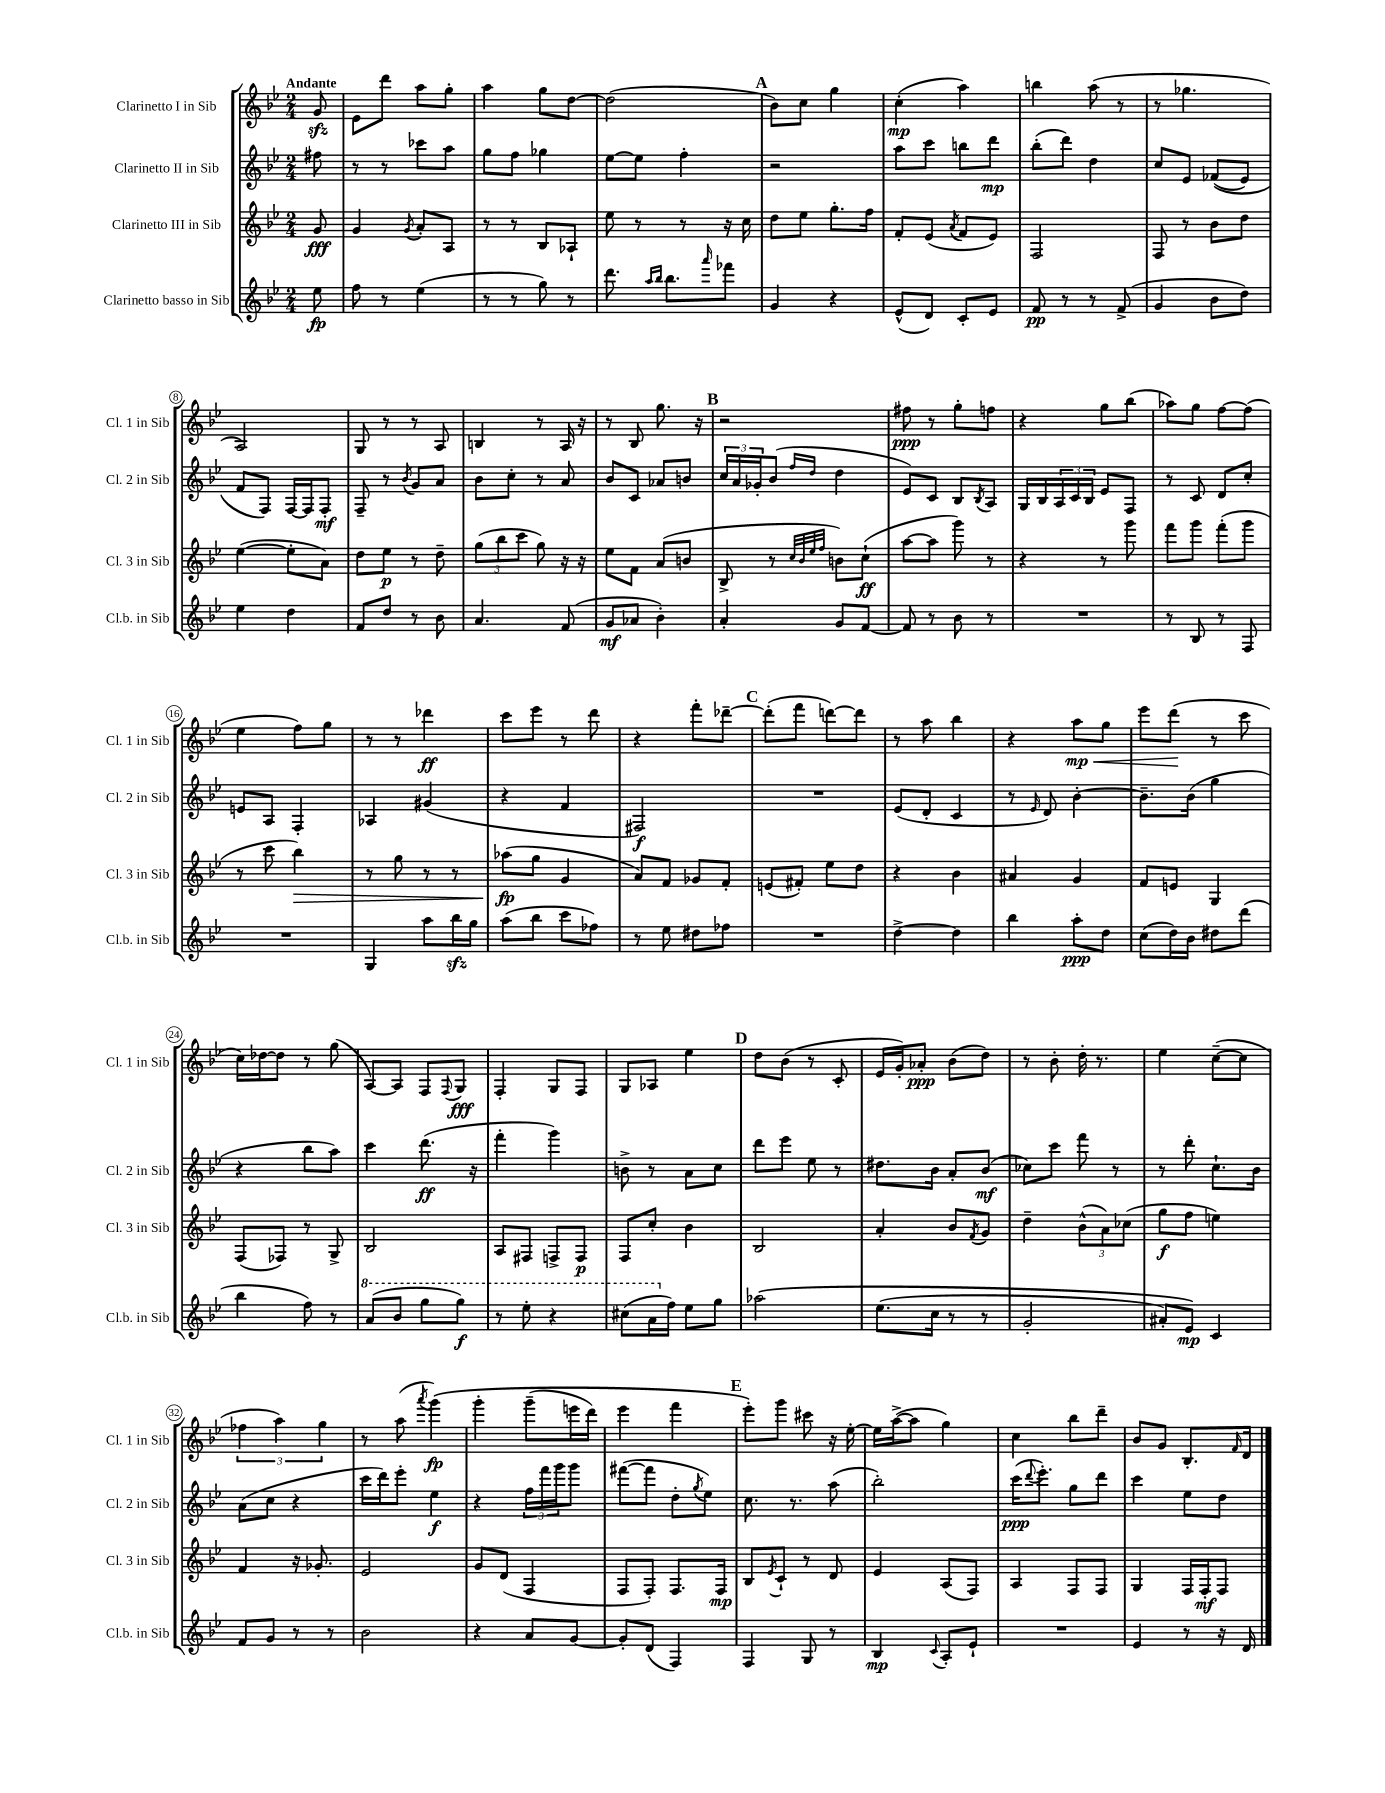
<<
\new StaffGroup <<
\new Staff = "s0" \with { instrumentName = "Clarinetto I in Sib" shortInstrumentName = "Cl. 1 in Sib" } {
    \clef treble \key bes \major \numericTimeSignature \time 2/4 \partial 8 \tempo "Andante"
    g'8\sfz |
    ees'8 d'''8 a''8 g''8-. |
    a''4 g''8 d''8~ |
    d''2( |
    \mark \markup { \bold "A" } bes'8) c''8 g''4 |
    c''4-.\mp( a''4) |
    b''4 a''8( r8 |
    r8 ges''4. |
    a2) |
    g8 r8 r8 a8 |
    b4 r8 a16 r16 |
    r8 bes8 g''8. r16 |
    \mark \markup { \bold "B" } r2 |
    fis''8\ppp r8 g''8-. f''8 |
    r4 g''8 bes''8( |
    aes''8) g''8 f''8~ f''8( |
    ees''4 f''8) g''8 |
    r8 r8 des'''4\ff |
    c'''8 ees'''8 r8 d'''8 |
    r4 f'''8-. des'''8~-- |
    \mark \markup { \bold "C" } des'''8-.( f'''8 d'''8~) d'''8 |
    r8 a''8 bes''4 |
    r4 a''8\mp\< g''8 |
    ees'''8 d'''8\!( r8 c'''8 |
    c''16) des''16~ des''8 r8 g''8( |
    a8~) a8 f8 \appoggiatura { f8 } g8\fff |
    f4-. g8 f8 |
    g8 aes8 ees''4 |
    \mark \markup { \bold "D" } d''8 bes'8( r8 c'8-. |
    ees'16 g'16-.) aes'8-.\ppp bes'8( d''8) |
    r8 bes'8-. d''16-. r8. |
    ees''4 c''8~--( c''8 |
    \tuplet 3/2 { fes''4 a''4) g''4 } |
    r8 a''8( \acciaccatura { a'''8 } g'''4\fp)\( |
    g'''4-. g'''8--( e'''16 d'''16) |
    ees'''4 f'''4 |
    \mark \markup { \bold "E" } ees'''8-.\) g'''8 cis'''8 r16 ees''16~-. |
    ees''16 a''16~->( a''8 g''4) |
    c''4 bes''8 d'''8-- |
    bes'8 g'8 bes8.-. \grace { f'16 } d'16 \bar "|." |
}
\new Staff = "s1" \with { instrumentName = "Clarinetto II in Sib" shortInstrumentName = "Cl. 2 in Sib" } {
    \clef treble \key bes \major \numericTimeSignature \time 2/4 \partial 8
    fis''8 |
    r8 r8 ces'''8 a''8 |
    g''8 f''8 ges''4 |
    ees''8~ ees''8 f''4-. |
    \mark \markup { \bold "A" } r2 |
    a''8 c'''8 b''8 d'''8\mp |
    bes''8-.( d'''8) d''4 |
    c''8 ees'8 fes'8(\( ees'8) |
    f'8 f8\) f16~ f16 f8-.\mf |
    f8-- r8 \acciaccatura { bes'8 } g'8 a'8 |
    bes'8 c''8-. r8 a'8 |
    bes'8 c'8 aes'8 b'8 |
    \mark \markup { \bold "B" } \tuplet 3/2 { c''16 a'16 ges'16-. } bes'8( \grace { f''16 d''16 } d''4 |
    ees'8) c'8 bes8 \acciaccatura { bes8 } a8 |
    g16 bes16 \tuplet 3/2 { a16 c'16 bes16 } ees'8 f8 |
    r8 c'8 d'8 c''8-. |
    e'8 a8 f4-. |
    aes4 gis'4( |
    r4 f'4 |
    fis2\f) |
    \mark \markup { \bold "C" } R2 |
    ees'8( d'8-. c'4 |
    r8 \grace { ees'16 } d'8) bes'4~-. |
    bes'8.-- bes'16( g''4 |
    r4 bes''8 a''8) |
    c'''4 d'''8.\ff( r16 |
    f'''4-. g'''4) |
    b'8-> r8 a'8 c''8 |
    \mark \markup { \bold "D" } d'''8 ees'''8 ees''8 r8 |
    dis''8. bes'16 a'8-. bes'8\mf( |
    ces''8) c'''8 f'''8 r8 |
    r8 d'''8-. c''8.-! bes'16 |
    a'8( c''8 r4 |
    c'''16 d'''16) ees'''8-. ees''4\f |
    r4 \tuplet 3/2 { f''16 f'''16 g'''16 } g'''8 |
    fis'''8~( fis'''8 d''8-. \acciaccatura { g''8 } ees''8) |
    \mark \markup { \bold "E" } c''8. r8. a''8( |
    bes''2-.) |
    c'''16\ppp( \appoggiatura { d'''8 } ees'''8.-.) g''8 d'''8 |
    c'''4 ees''8 d''8 \bar "|." |
}
\new Staff = "s2" \with { instrumentName = "Clarinetto III in Sib" shortInstrumentName = "Cl. 3 in Sib" } {
    \clef treble \key bes \major \numericTimeSignature \time 2/4 \partial 8
    g'8\fff |
    g'4 \acciaccatura { g'8 } a'8-. a8 |
    r8 r8 bes8 aes8-! |
    ees''8 r8 r8 r16 c''16 |
    \mark \markup { \bold "A" } d''8 ees''8 g''8.-. f''16 |
    f'8-. ees'8( \acciaccatura { a'8 } f'8 ees'8) |
    f2 |
    f8 r8 bes'8 d''8 |
    ees''4~( ees''8-. a'8) |
    d''8 ees''8\p r8 d''8-- |
    \tuplet 3/2 { g''8( bes''8 c'''8 } g''8) r16 r16 |
    ees''8 f'8 a'8( b'8 |
    \mark \markup { \bold "B" } bes8-> r8 \grace { c''32 bes'32 ees''32 f''32 } b'8) c''8-!\ff( |
    a''8~ a''8 g'''8) r8 |
    r4 r8 g'''8 |
    f'''8 g'''8 f'''8-.( g'''8 |
    r8 c'''8 bes''4\>) |
    r8 g''8 r8 r8 |
    aes''8\fp\!( g''8 g'4 |
    a'8) f'8 ges'8 f'8-. |
    \mark \markup { \bold "C" } e'8( fis'8-.) ees''8 d''8 |
    r4 bes'4 |
    ais'4 g'4 |
    f'8 e'8 g4 |
    f8( fes8) r8 g8-> |
    bes2 |
    a8 fis8 f8-> f8\p |
    f8 c''8-. bes'4 |
    \mark \markup { \bold "D" } bes2 |
    a'4-. bes'8 \acciaccatura { f'8 } g'8 |
    d''4-- \tuplet 3/2 { bes'8-^( a'8) ces''8( } |
    g''8\f f''8 e''4) |
    f'4 r16 ges'8.-. |
    ees'2 |
    g'8 d'8( f4 |
    f8 f8-.) f8. f16\mp |
    \mark \markup { \bold "E" } bes8 \acciaccatura { ees'8 } c'8-! r8 d'8 |
    ees'4 a8( f8) |
    a4 f8 f8 |
    g4 f16 f16-.\mf f8 \bar "|." |
}
\new Staff = "s3" \with { instrumentName = "Clarinetto basso in Sib" shortInstrumentName = "Cl.b. in Sib" } {
    \clef treble \key bes \major \numericTimeSignature \time 2/4 \partial 8
    ees''8\fp |
    f''8 r8 ees''4( |
    r8 r8 g''8) r8 |
    d'''8. \grace { a''16 bes''16 } bes''8. \grace { a'''16 } fes'''8 |
    \mark \markup { \bold "A" } g'4 r4 |
    ees'8-^( d'8) c'8-. ees'8 |
    f'8\pp r8 r8 f'8->( |
    g'4 bes'8 d''8) |
    ees''4 d''4 |
    f'8 d''8 r8 bes'8 |
    a'4. f'8( |
    g'8\mf aes'8 bes'4-.) |
    \mark \markup { \bold "B" } a'4-. g'8 f'8~ |
    f'8 r8 bes'8 r8 |
    R2 |
    r8 bes8 r8 f8 |
    R2 |
    g4 a''8 bes''16\sfz g''16 |
    a''8( bes''8 c'''8 fes''8) |
    r8 ees''8 dis''8 fes''8 |
    \mark \markup { \bold "C" } R2 |
    d''4~-> d''4 |
    bes''4 a''8-.\ppp d''8 |
    c''8( d''16) bes'16 dis''8 d'''8( |
    bes''4 f''8) r8 |
    \ottava #1 a''8( bes''8 g'''8 g'''8\f) |
    r8 ees'''8-. r4 |
    cis'''8( a''16 \ottava #0 f''16) ees''8 g''8 |
    \mark \markup { \bold "D" } aes''2\( |
    ees''8.( c''16 r8 r8 |
    g'2-. |
    ais'8-.) ees'8\mp\) c'4 |
    f'8 g'8 r8 r8 |
    bes'2 |
    r4 a'8 g'8~ |
    g'8-. d'8( f4) |
    \mark \markup { \bold "E" } f4 g8 r8 |
    bes4\mp \appoggiatura { c'8 } a8-. ees'8-! |
    R2 |
    ees'4 r8 r16 d'16 \bar "|." |
}
>>
>>
\layout { \context { \Score \override BarNumber.stencil = #(make-stencil-circler 0.1 0.3 ly:text-interface::print) } }
